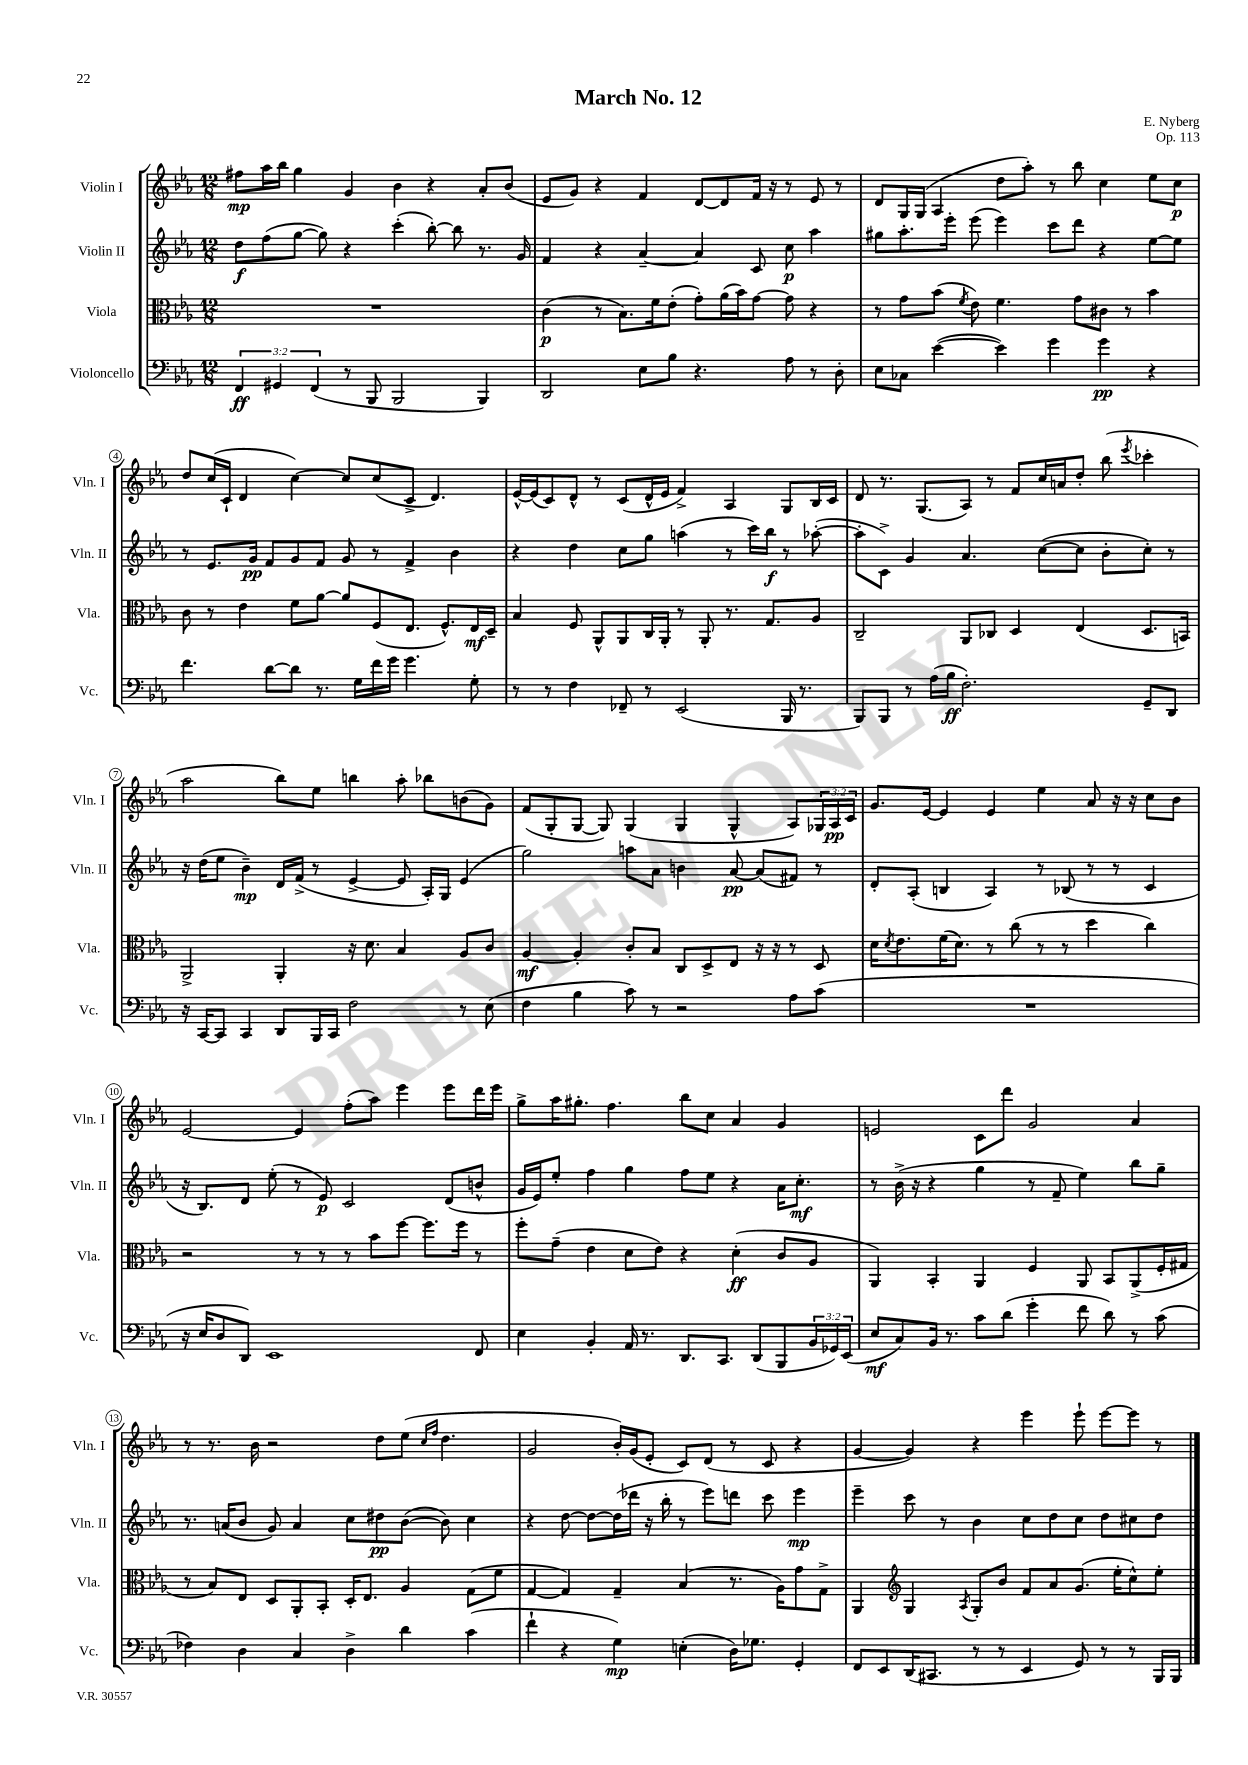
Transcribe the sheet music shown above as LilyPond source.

\header { title = "March No. 12" composer = "E. Nyberg" opus = "Op. 113" }
<<
\new StaffGroup <<
\new Staff = "s0" \with { instrumentName = "Violin I" shortInstrumentName = "Vln. I" } {
    \clef treble \key ees \major \numericTimeSignature \time 12/8 \override Staff.TupletNumber.text = #tuplet-number::calc-fraction-text
    fis''8\mp aes''16 bes''16 g''4 g'4 bes'4 r4 aes'8-. bes'8( |
    ees'8 g'8) r4 f'4 d'8~ d'8 f'16 r16 r8 ees'8 r8 |
    d'8 g16 g16( aes4 d''8 aes''8-.) r8 bes''8 c''4 ees''8 c''8\p |
    d''8 c''16( c'16-! d'4 c''4~) c''8 c''8( c'8-> d'4.) |
    ees'16~-^ ees'16( c'8) d'8-^ r8 c'8( d'16-^ ees'16 f'4->) aes4 g8 bes16 c'16 |
    d'8 r8. g8.( aes8) r8 f'8 c''16 a'16 d''8-. bes''8( \acciaccatura { ees'''8 } ces'''4-. |
    aes''2 bes''8) ees''8 b''4 aes''8-. bes''8 b'8( g'8) |
    f'8( g8-. g8~ g8) g4( g4 g4-^ aes8) \tuplet 3/2 { ges16 aes16\pp c'16 } |
    g'8. ees'16~ ees'4 ees'4 ees''4 aes'8 r16 r16 c''8 bes'8 |
    ees'2~ ees'4 f''8-.( aes''8) ees'''4 ees'''8 d'''16 ees'''16 |
    g''8-> aes''16 gis''8.-. f''4. bes''8 c''8 aes'4 g'4 |
    e'2 c'8 d'''8 g'2 aes'4 |
    r8 r8. bes'16 r2 d''8 ees''8( \grace { c''16 f''16 } d''4. |
    g'2 bes'16-.) g'16( ees'8-. c'8) d'8( r8 c'8 r4 |
    g'4~ g'4) r4 ees'''4 ees'''8-! ees'''8~ ees'''8 r8 \bar "|." |
}
\new Staff = "s1" \with { instrumentName = "Violin II" shortInstrumentName = "Vln. II" } {
    \clef treble \key ees \major \numericTimeSignature \time 12/8
    d''8\f f''8( g''8~ g''8) r4 c'''4-.( bes''8~-.) bes''8 r8. g'16 |
    f'4 r4 aes'4~-- aes'4 c'8 c''8\p aes''4 |
    gis''8 aes''8.-. ees'''16-. ees'''8( ees'''4) c'''8 d'''8 r4 ees''8~ ees''8 |
    r8 ees'8. g'16\pp f'8 g'8 f'8 g'8 r8 f'4-> bes'4 |
    r4 d''4 c''8 g''8 a''4( r8 c'''16) bes''16\f r8 aes''8~-.( |
    aes''8-. c'8->) g'4 aes'4. c''8~( c''8 bes'8-. c''8-.) r8 |
    r16 d''16( ees''8 bes'4--\mp) d'16 f'16->( r8 ees'4~-> ees'8 aes16-.) g16 ees'4( |
    g''2) a''8 aes'8 b'4 aes'8~\pp aes'8( fis'8) r8 |
    d'8-. aes8-.( b4 aes4) r8 bes8( r8 r8 c'4 |
    r16 bes8.) d'8 ees''8-.( r8 ees'8\p) c'2 d'8( b'8-^ |
    g'16 ees'16) ees''8-. f''4 g''4 f''8 ees''8 r4 aes'16 c''8.-.\mf |
    r8 bes'16->( r16 r4 g''4 r8 f'8-- ees''4) bes''8 g''8-- |
    r8. a'16( bes'8 g'8) a'4 c''8 dis''8\pp bes'8~( bes'8) c''4 |
    r4 d''8~ d''8~ d''16( des'''16 r16 bes''16-. r8 ees'''8) d'''8 c'''8 ees'''4\mp |
    ees'''4-- c'''8 r8 bes'4 c''8 d''8 c''8 d''8 cis''8 d''8 \bar "|." |
}
\new Staff = "s2" \with { instrumentName = "Viola" shortInstrumentName = "Vla." } {
    \clef alto \key ees \major \numericTimeSignature \time 12/8
    R1. |
    c'4\p( r8 bes8.) f'16 ees'8-.( g'8-.) aes'16( bes'16) g'8~ g'8 r4 |
    r8 g'8 bes'8( \acciaccatura { f'8 } ees'8) f'4. g'8 cis'8 r8 bes'4 |
    c'8 r8 ees'4 f'8 aes'8~ aes'8 f8( ees8. f8.-^) ees16\mf d16-- |
    bes4 f8 aes,8-^ aes,8 c16 aes,16-. r8 aes,8-. r8. g8. aes8 |
    c2-- aes,8 ces8 d4 ees4( d8. b,16) |
    aes,2-> aes,4-. r16 d'8. bes4 aes8 c'8 |
    aes4~\mf aes4-. c'8-. bes8 c8 d8-> ees8 r16 r16 r8 d8 |
    d'16 \acciaccatura { d'8 } ees'8. f'16( d'8.) r8 c''8( r8 r8 d''4 c''4) |
    r2 r8 r8 r8 bes'8 f''8~ f''8. f''16 r8 |
    f''8-. g'8--( ees'4 d'8 ees'8) r4 d'4-.\ff( c'8 aes8 |
    aes,4) bes,4-. aes,4 f4 aes,8 bes,8 aes,8->( f16-. gis16 |
    r8 bes8) ees8 d8 aes,8-. bes,8-. d16-. ees8. aes4 g8( f'8 |
    g4~ g4) g4-- bes4( r8. aes16) g'8 g8-> |
    aes,4 \clef treble g4 \acciaccatura { aes8 } g8-. bes'8 f'8 aes'8 g'8.( ees''16-. c''8-^) ees''8-. \bar "|." |
}
\new Staff = "s3" \with { instrumentName = "Violoncello" shortInstrumentName = "Vc." } {
    \clef bass \key ees \major \numericTimeSignature \time 12/8 \override Staff.TupletNumber.text = #tuplet-number::calc-fraction-text
    \tuplet 3/2 { f,4\ff gis,4 f,4( } r8 bes,,8 bes,,2 bes,,4) |
    d,2 ees8 bes8 r4. aes8 r8 d8-. |
    ees8 ces8 ees'4~( ees'4) g'4 g'4\pp r4 |
    f'4. d'8~ d'8 r8. g16 f'16 g'16 g'4. g8-. |
    r8 r8 f4 fes,8-- r8 ees,2( bes,,16 r8. |
    bes,,8) bes,,8 r8 aes16( bes16\ff f2.-.) g,8-- d,8 |
    r16 c,16~ c,8 c,4 d,8 bes,,16 c,16 f2 r8 ees8( |
    f4 bes4 c'8) r8 r2 aes8 c'8( |
    R1. |
    r16 ees16 d8 d,8) ees,1 f,8 |
    ees4 bes,4-. aes,16 r8. d,8. c,8. d,8( bes,,8 \tuplet 3/2 { bes,16 ges,16) ees,16( } |
    ees8\mf c8) bes,16 r8. c'8 d'8( g'4-. f'8 d'8) r8 c'8( |
    fes4) d4 c4 d4-> d'4 c'4( |
    f'4-! r4 g4\mp) e4-.( d16) ges8. g,4-. |
    f,8 ees,8 d,16( cis,8. r8 r8 ees,4 g,8) r8 r8 bes,,16 bes,,16 \bar "|." |
}
>>
>>
\layout { \context { \Score \override BarNumber.stencil = #(make-stencil-circler 0.1 0.3 ly:text-interface::print) } }
